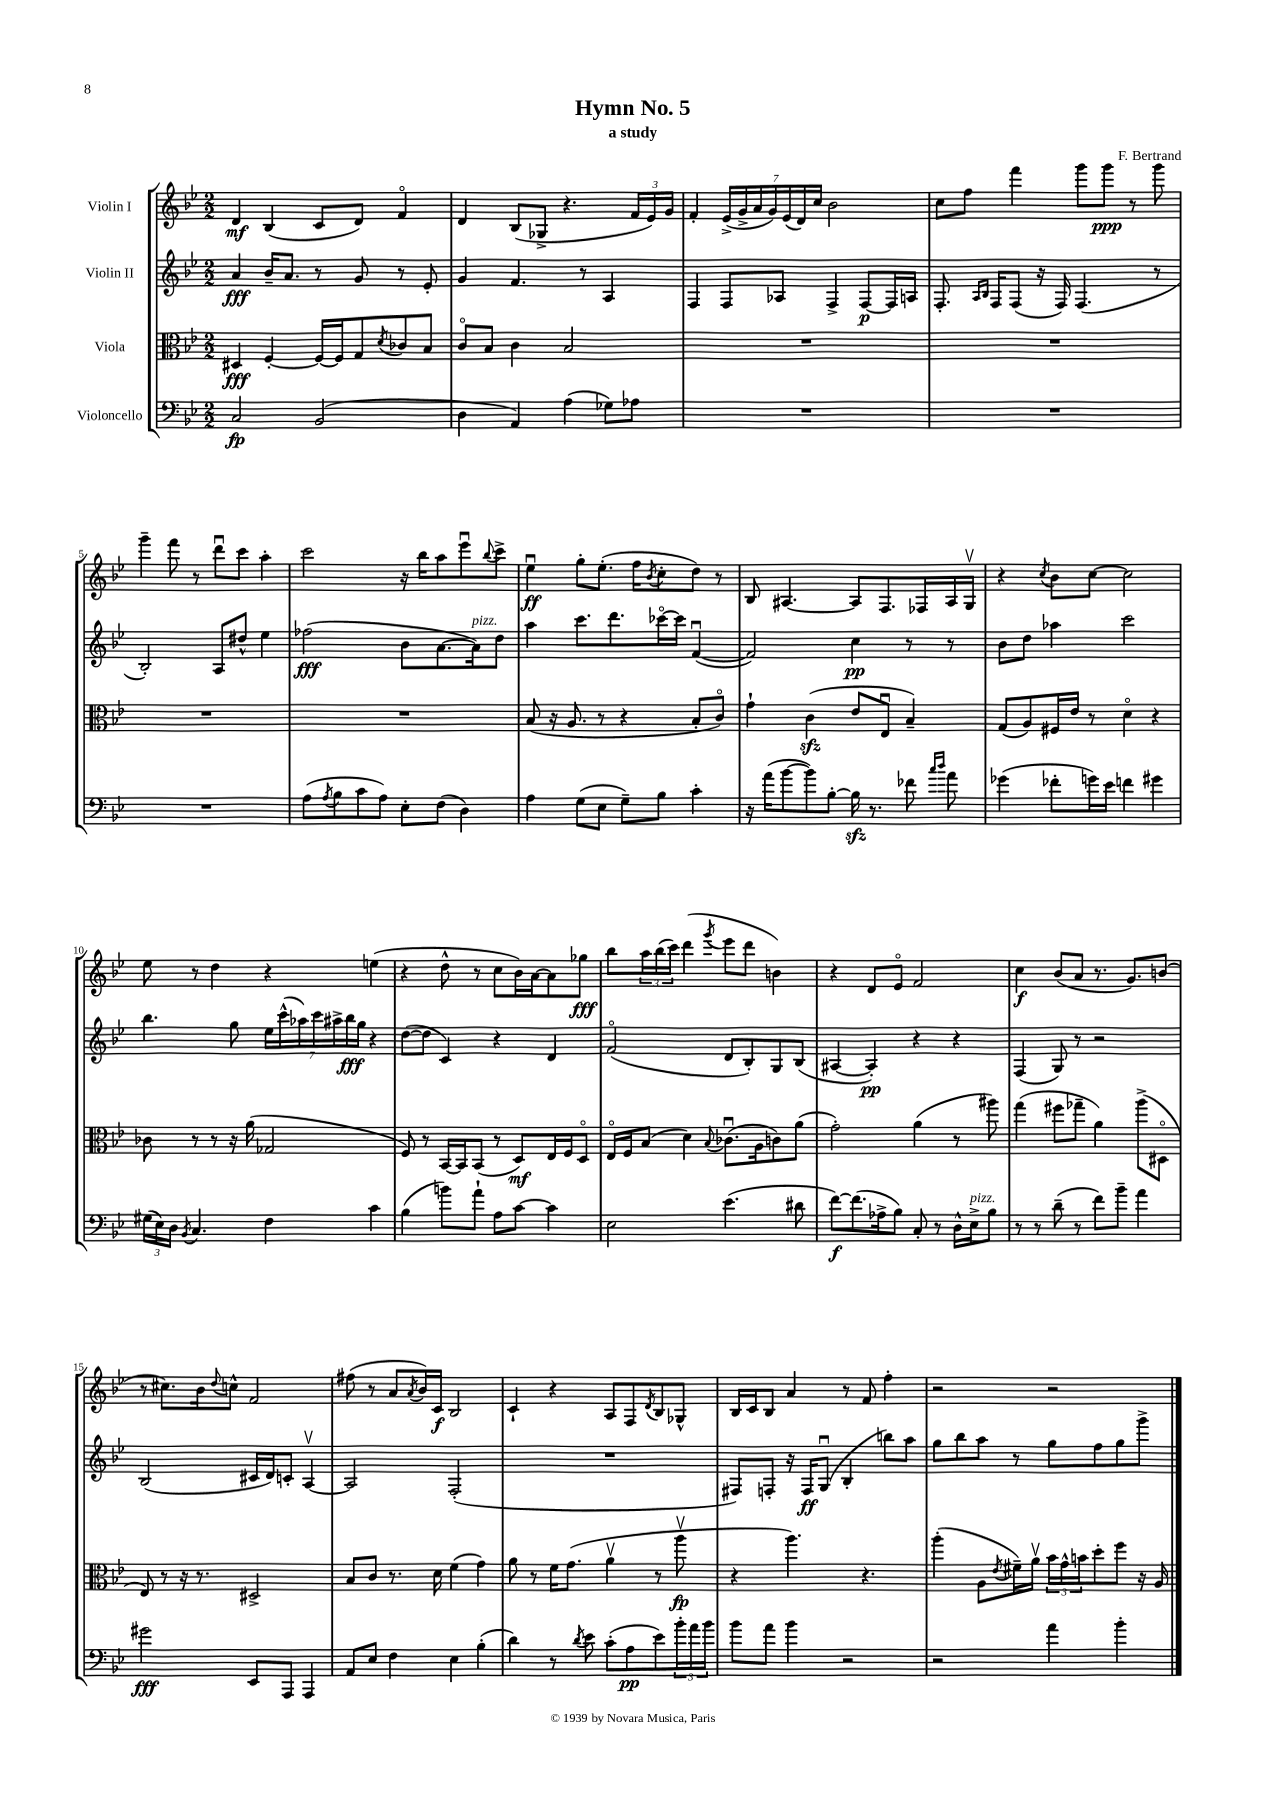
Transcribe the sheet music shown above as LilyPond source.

\header { title = "Hymn No. 5" composer = "F. Bertrand" subtitle = "a study" }
<<
\new StaffGroup <<
\new Staff = "s0" \with { instrumentName = "Violin I" } {
    \clef treble \key bes \major \numericTimeSignature \time 2/2
    d'4\mf bes4( c'8 d'8) f'4\flageolet |
    d'4 bes8( ges8-> r4. \tuplet 3/2 { f'16 ees'16) g'16 } |
    f'4-. \tuplet 7/4 { ees'16->( g'16-> a'16 g'16) ees'16( d'16) c''16 } bes'2 |
    c''8 f''8 f'''4 g'''8 g'''8\ppp r8 g'''8 |
    g'''4-- f'''8 r8 d'''8\downbow c'''8 a''4-. |
    c'''2 r16 bes''16 a''8 ees'''8\downbow \appoggiatura { bes''8 } c'''8-> |
    ees''4\downbow\ff g''8-. ees''8.-.( f''16 \acciaccatura { bes'8 } c''8-. d''8) r8 |
    bes8 ais4.~ ais8 f8. fes16 ais16 g16\upbow |
    r4 \acciaccatura { c''8 } bes'8 c''8~ c''2 |
    ees''8 r8 d''4 r4 e''4( |
    r4 d''8-^ r8 c''8 bes'16) a'16~ a'8 ges''8\fff |
    bes''8 \tuplet 3/2 { a''16 bes''16( c'''16) } d'''4( \acciaccatura { g'''8 } ees'''8 d'''8 b'4) |
    r4 d'8 ees'8\flageolet f'2 |
    c''4\f bes'8( a'8 r8. g'8.) b'8( |
    r8 cis''8.) bes'16 \appoggiatura { d''8 } c''8-^ f'2 |
    fis''8( r8 a'8 \acciaccatura { a'8 } bes'16) c'16\f bes2 |
    c'4-! r4 a8 f8 \acciaccatura { d'8 } bes8 ges8-^ |
    bes16 c'16 bes8 a'4 r8 f'8 f''4-. |
    r2 r2 \bar "|." |
}
\new Staff = "s1" \with { instrumentName = "Violin II" } {
    \clef treble \key bes \major \numericTimeSignature \time 2/2
    a'4\fff bes'16-- a'8. r8 g'8 r8 ees'8-. |
    g'4 f'4. r8 a4 |
    f4 f8 aes8 f4-> f8~\p f16 a16 |
    f8.-. \grace { a16 bes16 } f16 f8( r16 f16) f4.( r8 |
    bes2-.) a8 dis''8-^ ees''4 |
    fes''2\fff( bes'8 a'8.~ a'16^\markup { \italic "pizz." }) d''8 |
    a''4 c'''8. d'''8. ces'''16~\flageolet ces'''16 f'4~\downbow( |
    f'2) c''4\pp r8 r8 |
    bes'8 d''8 aes''4 c'''2 |
    bes''4. g''8 \tuplet 7/4 { ees''16 c'''16-^( aes''16) c'''16 ais''16-> bes''16\fff g''16 } r4 |
    d''8~( d''8 c'4) r4 d'4 |
    f'2\flageolet( d'8 bes8-.) g8 bes8( |
    ais4~ ais4-.\pp) r4 r4 |
    f4( g8) r8 r2 |
    bes2( cis'16 d'16) c'8-. a4~\upbow |
    a2 f2-.( |
    R1 |
    fis8) f8-. r16 f16\ff g8\downbow( bes4-. b''8) a''8 |
    g''8 bes''8 a''8 r8 g''8 f''8 g''8 g'''8-> \bar "|." |
}
\new Staff = "s2" \with { instrumentName = "Viola" } {
    \clef alto \key bes \major \numericTimeSignature \time 2/2
    dis4\fff f4~-. f16~ f16 g8 \acciaccatura { d'8 } ces'8 bes8 |
    c'8\flageolet bes8 c'4 bes2 |
    R1 |
    R1 |
    R1 |
    R1 |
    bes8( r16 a8. r8 r4 bes8-. c'8\flageolet) |
    g'4-! c'4\sfz( ees'8 ees8\downbow bes4--) |
    g8( a8) fis16 ees'16 r8 d'4\flageolet r4 |
    ces'8 r8 r8 r16 a'16( ges2 |
    f8) r8 bes,16~ bes,16 bes,8( r8 d8\mf) ees16 f16 d8\flageolet |
    ees16\flageolet f16 bes8( d'4) \appoggiatura { bes8 } ces'8.\downbow( a16 c'8) a'8( |
    g'2-.) a'4( r8 ais''8) |
    g''4( fis''8 ges''8-- a'4) a''8->( dis8\flageolet |
    ees8) r8 r16 r8. dis2-> |
    bes8 c'8 r8. d'16 f'4( g'4) |
    a'8 r8 f'16 g'8.( a'4\upbow r8 a''8\upbow\fp |
    r4 a''4.) r4. |
    a''4-.( a8 \acciaccatura { ees'8 } fis'16--) a'16\upbow \tuplet 3/2 { bes'16 g'16-^ b'16 } d''8-. f''8 r16 a16 \bar "|." |
}
\new Staff = "s3" \with { instrumentName = "Violoncello" } {
    \clef bass \key bes \major \numericTimeSignature \time 2/2
    c2\fp bes,2( |
    d4 a,4) a4( ges8) aes8 |
    R1 |
    R1 |
    R1 |
    a8( \acciaccatura { a8 } bes8 c'8 a8) ees8-. f8( d4) |
    a4 g8( ees8 g8--) bes8 c'4-. |
    r16 a'16( bes'8~ bes'8) bes8~-. bes16\sfz r8. fes'8 \grace { c''16 d''16 } a'8 |
    ges'4( fes'8-. g'16) ees'16 f'4 gis'4 |
    \tuplet 3/2 { gis16( ees16) d16 } \acciaccatura { bes,8 } c4. f4 c'4 |
    bes4( b'8) a'8-! a8 c'8~ c'4 |
    ees2 ees'4.( dis'8 |
    f'8~\f) f'8.( aes16-> bes8) c8-. r8 d16-^ ees16->^\markup { \italic "pizz." } bes8 |
    r8 r8 d'8--( r8 f'8) bes'8-- a'4 |
    gis'2\fff ees,8 a,,8 a,,4 |
    a,8 ees8 f4 ees4 bes4-.( |
    d'4) r8 \acciaccatura { d'8 } ees'8 c'8-.( a8\pp ees'8) \tuplet 3/2 { bes'16-. a'16 bes'16 } |
    bes'8 a'8 bes'4 r2 |
    r2 a'4 bes'4-. \bar "|." |
}
>>
>>
